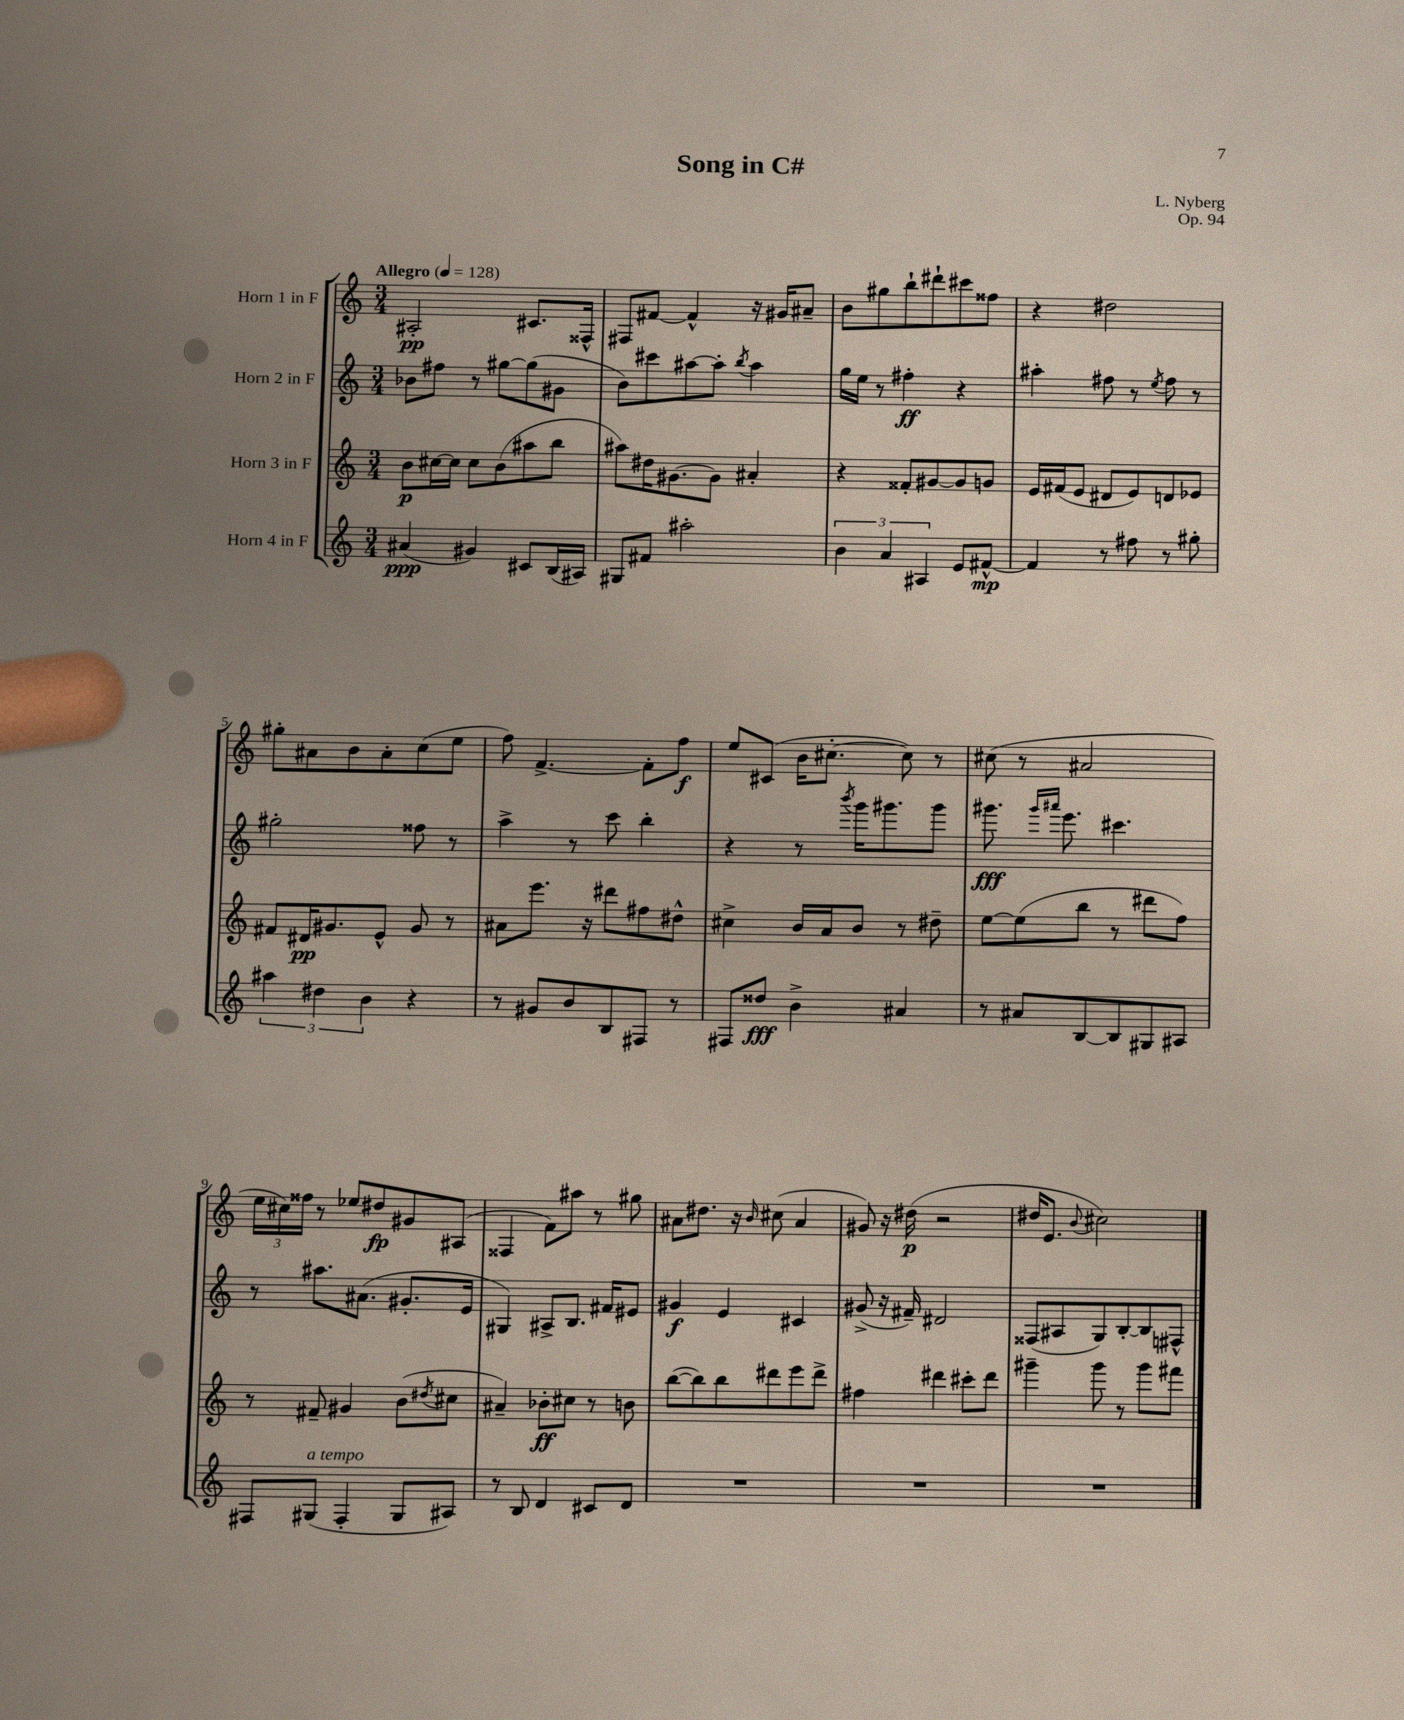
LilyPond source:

\header { title = "Song in C#" composer = "L. Nyberg" opus = "Op. 94" }
<<
\new StaffGroup <<
\new Staff = "s0" \with { instrumentName = "Horn 1 in F" } {
    \clef treble \key c \major \numericTimeSignature \time 3/4 \tempo "Allegro" 4 = 128
    ais2-.\pp cis'8. fisis16-^ |
    fis8 fis'8~ fis'4-^ r16 gis'16 ais'8-- |
    b'8 gis''8 b''8-! dis'''8-! cis'''8 fisis''8 |
    r4 dis''2 |
    gis''8-. ais'8 b'8 ais'8-. c''8( e''8 |
    f''8) f'4.~-> f'8-. f''8\f |
    e''8 cis'8( b'16 cis''8.~-. cis''8) r8 |
    cis''8( r8 ais'2 |
    \tuplet 3/2 { e''16 cis''16) fisis''16 } r8 ees''8 dis''8\fp gis'8 ais8( |
    fisis4 f'8) ais''8 r8 gis''8 |
    ais'8 dis''8. r16 \grace { b'16 } cis''8( ais'4 |
    gis'8) r16 dis''16\p( r2 |
    dis''16 e'8. \appoggiatura { b'8 } cis''2) \bar "|." |
}
\new Staff = "s1" \with { instrumentName = "Horn 2 in F" } {
    \clef treble \key c \major \numericTimeSignature \time 3/4
    bes'8 fis''8 r8 gis''8~ gis''8( gis'8 |
    b'8) cis'''8 ais''8~ ais''8-. \acciaccatura { b''8 } ais''4 |
    g''16 e''16 r8 fis''4-.\ff r4 |
    ais''4-. fis''8 r8 \acciaccatura { e''8 } fis''8 r8 |
    gis''2-. fisis''8 r8 |
    a''4-> r8 c'''8 b''4-. |
    r4 r8 \acciaccatura { b'''8 } g'''16 gis'''8. gis'''8 |
    gis'''8.\fff \grace { gis'''16 ais'''16 } e'''8. cis'''4. |
    r8 ais''8. ais'8.( gis'8.-. e'16 |
    gis4) ais8-> b8. fis'16 eis'8 |
    gis'4\f e'4 cis'4 |
    gis'8->( r16 fis'16--) dis'2 |
    fisis8( ais8 g8) b8~-. b8 fis8-^ \bar "|." |
}
\new Staff = "s2" \with { instrumentName = "Horn 3 in F" } {
    \clef treble \key c \major \numericTimeSignature \time 3/4
    b'8\p cis''16~ cis''16 cis''8 b'8( ais''8 b''8 |
    ais''8) dis''16 gis'8.~ gis'8 ais'4-. |
    r4 fisis'8-. gis'8~ gis'8 g'8 |
    e'16 fis'16( e'8 dis'8 e'8) d'8 ees'8 |
    fis'8 dis'16\pp gis'8. e'8-^ gis'8 r8 |
    ais'8 e'''8. r16 dis'''8 fis''8 dis''8-^ |
    cis''4-> b'16 a'16 b'8 r8 dis''8-- |
    e''8~ e''8( b''8 r8 dis'''8 f''8) |
    r8 fis'8-- gis'4 b'8( \acciaccatura { dis''8 } cis''8 |
    ais'4--) bes'8-.\ff cis''8 r8 b'8 |
    b''8~( b''8) b''8 dis'''8 e'''8 dis'''8-> |
    fis''4 dis'''4 cis'''8-. dis'''8 |
    gis'''4-- gis'''8 r8 gis'''8 fis'''8 \bar "|." |
}
\new Staff = "s3" \with { instrumentName = "Horn 4 in F" } {
    \clef treble \key c \major \numericTimeSignature \time 3/4
    ais'4\ppp( gis'4) cis'8 b16( ais16) |
    gis8 fis'8 ais''2-. |
    \tuplet 3/2 { b'4 a'4 ais4 } e'8 fis'8~-^\mp |
    fis'4 r8 fis''8 r8 gis''8-. |
    \tuplet 3/2 { ais''4 dis''4 b'4 } r4 |
    r8 gis'8 b'8 b8 fis8 r8 |
    fis8 disis''8\fff b'4-> ais'4 |
    r8 ais'8 b8~ b8 gis8 ais8 |
    fis8 gis8^\markup { \italic "a tempo" }( fis4-. gis8 ais8) |
    r8 b8 d'4 cis'8 d'8 |
    R2. |
    R2. |
    R2. \bar "|." |
}
>>
>>
